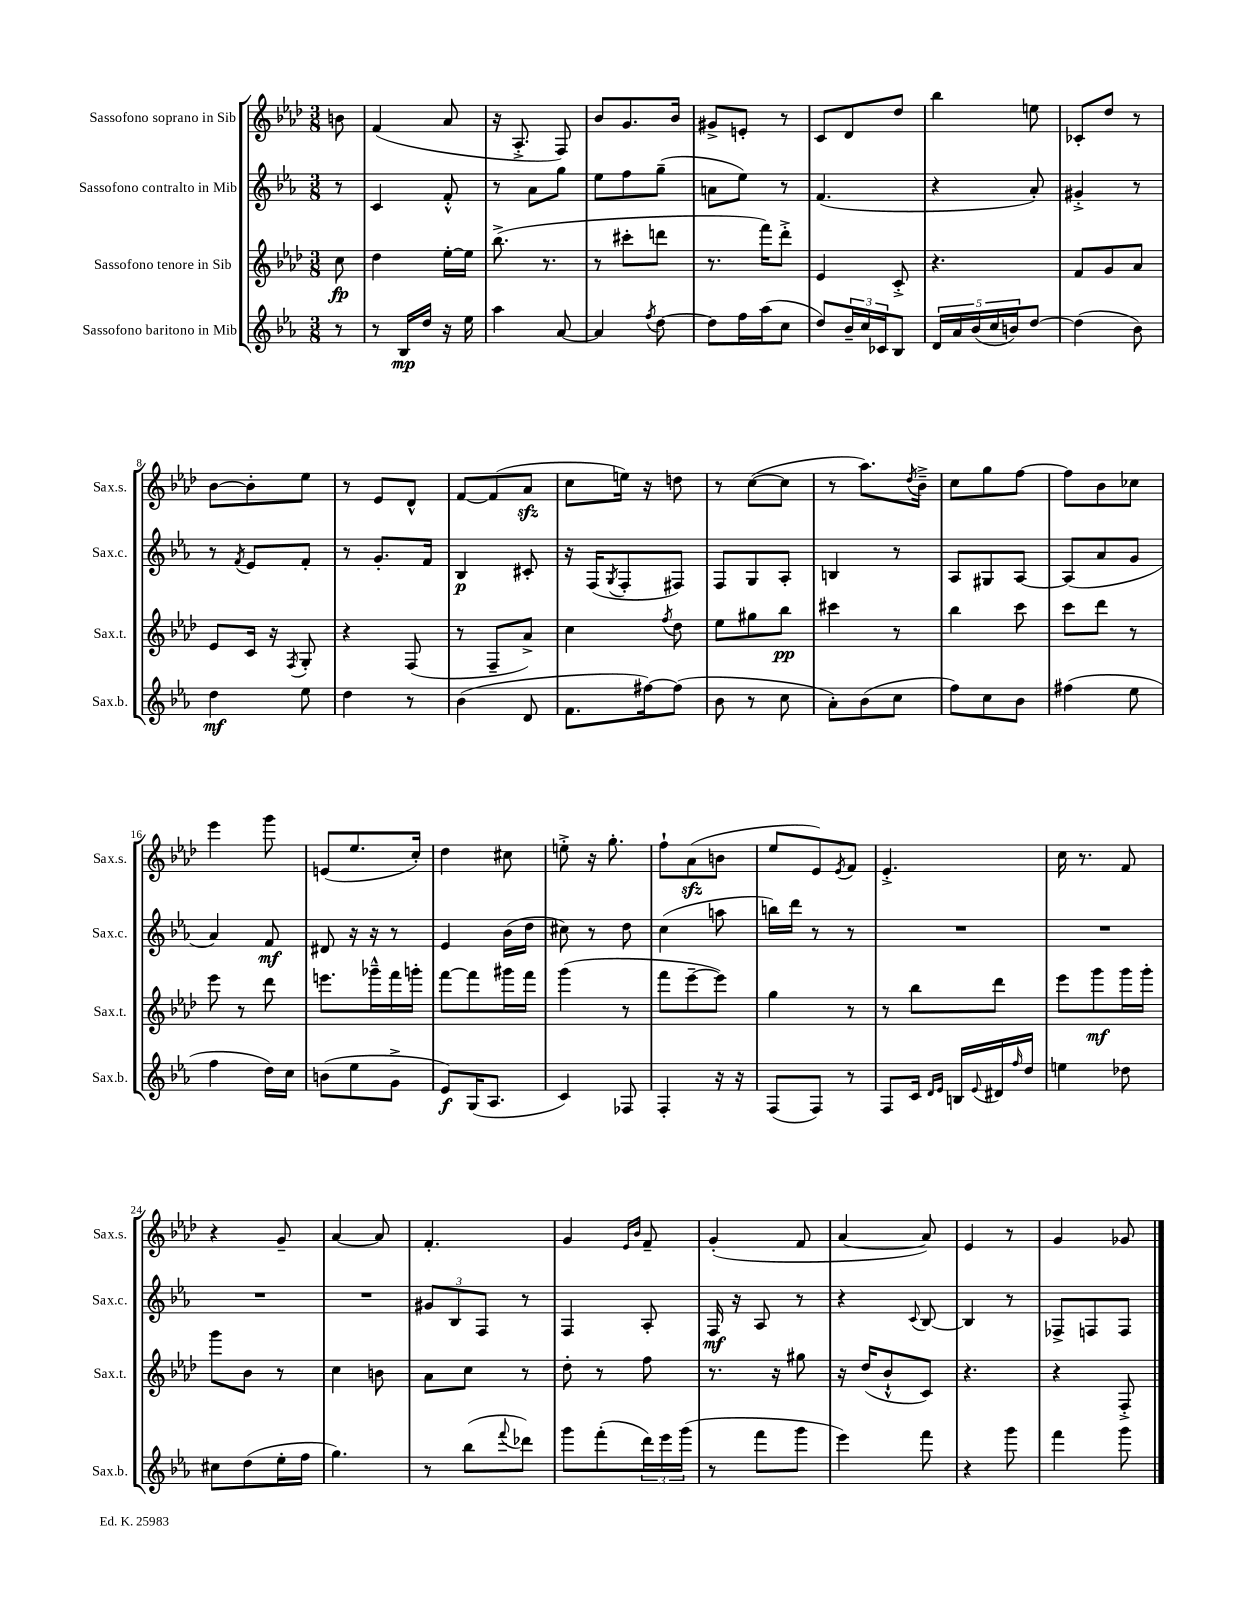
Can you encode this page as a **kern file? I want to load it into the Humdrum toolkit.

**kern	**kern	**kern	**kern
*staff4	*staff3	*staff2	*staff1
*clefG2	*clefG2	*clefG2	*clefG2
*k[b-e-a-]	*k[b-e-a-d-]	*k[b-e-a-]	*k[b-e-a-d-]
*M3/8	*M3/8	*M3/8	*M3/8
8r	8cc	8r	8b
=	=	=	=
8r	4dd-	4c	(4f
16B-	.	.	.
16dd	.	.	.
16r	[16ee-'	8f'^^	8a-
16ee-	16ee-]	.	.
=	=	=	=
4aa-	(8.bb-^	8r	16r
.	.	.	8.A-'^
.	.	8a-	.
.	8.r	.	.
[8a-	.	8gg	8F)
=	=	=	=
4a-]	8r	8ee-	8b-
.	8ccc#'	8ff	8.g
8qff	.	.	.
[8dd	8ddd	(8gg~	.
.	.	.	16b-
=	=	=	=
8dd]	8.r	8a	8g#^
16ff	.	8ee-)	8e'
(16aa-	16fff)	.	.
8cc	8ddd-'^	8r	8r
=	=	=	=
8dd)	4e-	(4.f	8c
24b-~	.	.	8d-
24cc	.	.	.
24c-	.	.	.
8B-	8c'^	.	8dd-
=	=	=	=
20d	4.r	4r	4bb-
20a-	.	.	.
(20b-	.	.	.
20cc	.	.	.
20b)	.	.	.
[8dd	.	8a-')	8ee
=	=	=	=
(4dd]	8f	4g#'^	8c-'
.	8g	.	8dd-
8b-)	8a-	8r	8r
=	=	=	=
4dd	8e-	8r	[8b-
.	.	8qf	.
.	16c	8e-	8b-']
.	16r	.	.
.	8qF	.	.
8ee-	8G'	8f'	8ee-
=	=	=	=
4dd	4r	8r	8r
.	.	8.g'	8e-
8r	(8F	.	8d-^^
.	.	16f	.
=	=	=	=
(4b-	8r	4B-	[8f
.	8F~	.	(8f]
8d	8a-^)	8c#'	8a-
=	=	=	=
8.f	4cc	16r	8cc
.	.	(16F	.
.	.	8qG	.
.	.	8F'	16ee)
[16ff#)	.	.	16r
.	8qff	.	.
(8ff#]	8dd-	8F#)	8dd
=	=	=	=
8b-	8ee-	8F	8r
8r	8gg#	8G	([8cc
8cc	8bb-	8A-'	8cc]
=	=	=	=
8a-')	4ccc#	4B	8r
(8b-	.	.	8.aa-)
8cc	8r	8r	.
.	.	.	8qdd-
.	.	.	16b-~^
=	=	=	=
8ff)	4bb-	8A-	8cc
8cc	.	8G#	8gg
8b-	8ccc	[8A-	[8ff
=	=	=	=
(4ff#	8ccc	(8A-]	8ff]
.	8ddd-	8a-	8b-
8ee-	8r	8g	8cc-
=	=	=	=
4ff	8eee-	4a-)	4eee-
.	8r	.	.
16dd)	8ddd-	8f	8ggg
16cc	.	.	.
=	=	=	=
(8b	8.eee	8d#	(8e
8ee-	.	16r	8.ee-
.	16ggg-~^^	16r	.
8g^	16fff	8r	.
.	16ggg'	.	16cc')
=	=	=	=
8e-)	[8fff	4e-	4dd-
(16G	8fff]	.	.
8.A-	.	.	.
.	16ggg#	(16b-	8cc#
.	16fff	16dd	.
=	=	=	=
4c)	(4ggg	8cc#)	8ee'^
.	.	8r	16r
.	.	.	8.gg'
8F-	8r	8dd	.
=	=	=	=
4F'	8fff	(4cc	8ff`
.	[8eee-~	.	(8a-
16r	8eee-])	8aa	8b
16r	.	.	.
=	=	=	=
(8F	4gg	16bb)	8ee-
.	.	16ddd	.
8F)	.	8r	8e-)
.	.	.	8qe-
8r	8r	8r	8f
=	=	=	=
8F	8r	4.r	4.e-'^
16c	8bb-	.	.
16qqd	.	.	.
16qqe-	.	.	.
16B	.	.	.
8qqe-	.	.	.
16d#	8ddd-	.	.
16qqff	.	.	.
16dd	.	.	.
=	=	=	=
4ee	8eee-	4.r	16cc
.	.	.	8.r
.	8ggg	.	.
8dd-	16ggg	.	8f
.	16ggg'	.	.
=	=	=	=
8cc#	8ggg	4.r	4r
(8dd	8b-	.	.
16ee-'	8r	.	8g~
16ff	.	.	.
=	=	=	=
4.gg)	4cc	4.r	[4a-
.	8b	.	8a-]
=	=	=	=
8r	8a-	12g#	4.f'
.	.	12B-	.
(8bb-	8cc	.	.
.	.	12F	.
8qqfff	.	.	.
8ddd-)	8r	8r	.
=	=	=	=
8ggg	8dd-'	4F	4g
(8fff'	8r	.	.
.	.	.	16qqe-
.	.	.	16qqb-
24ddd)	8ff	8A-'	8f~
24eee-	.	.	.
(24ggg	.	.	.
=	=	=	=
8r	8.r	16F	(4g'
.	.	16r	.
8fff	.	8A-	.
.	16r	.	.
8ggg	8gg#	8r	8f
=	=	=	=
4eee-)	16r	4r	[4a-
.	(16dd-	.	.
.	8b-`^^	.	.
.	.	8qqc	.
8fff	8c)	[8B-	8a-])
=	=	=	=
4r	4.r	4B-]	4e-
8ggg	.	8r	8r
=	=	=	=
4fff	4r	8F-^	4g
.	.	8F	.
8ggg	8F'^	8F	8g-
==	==	==	==
*-	*-	*-	*-
